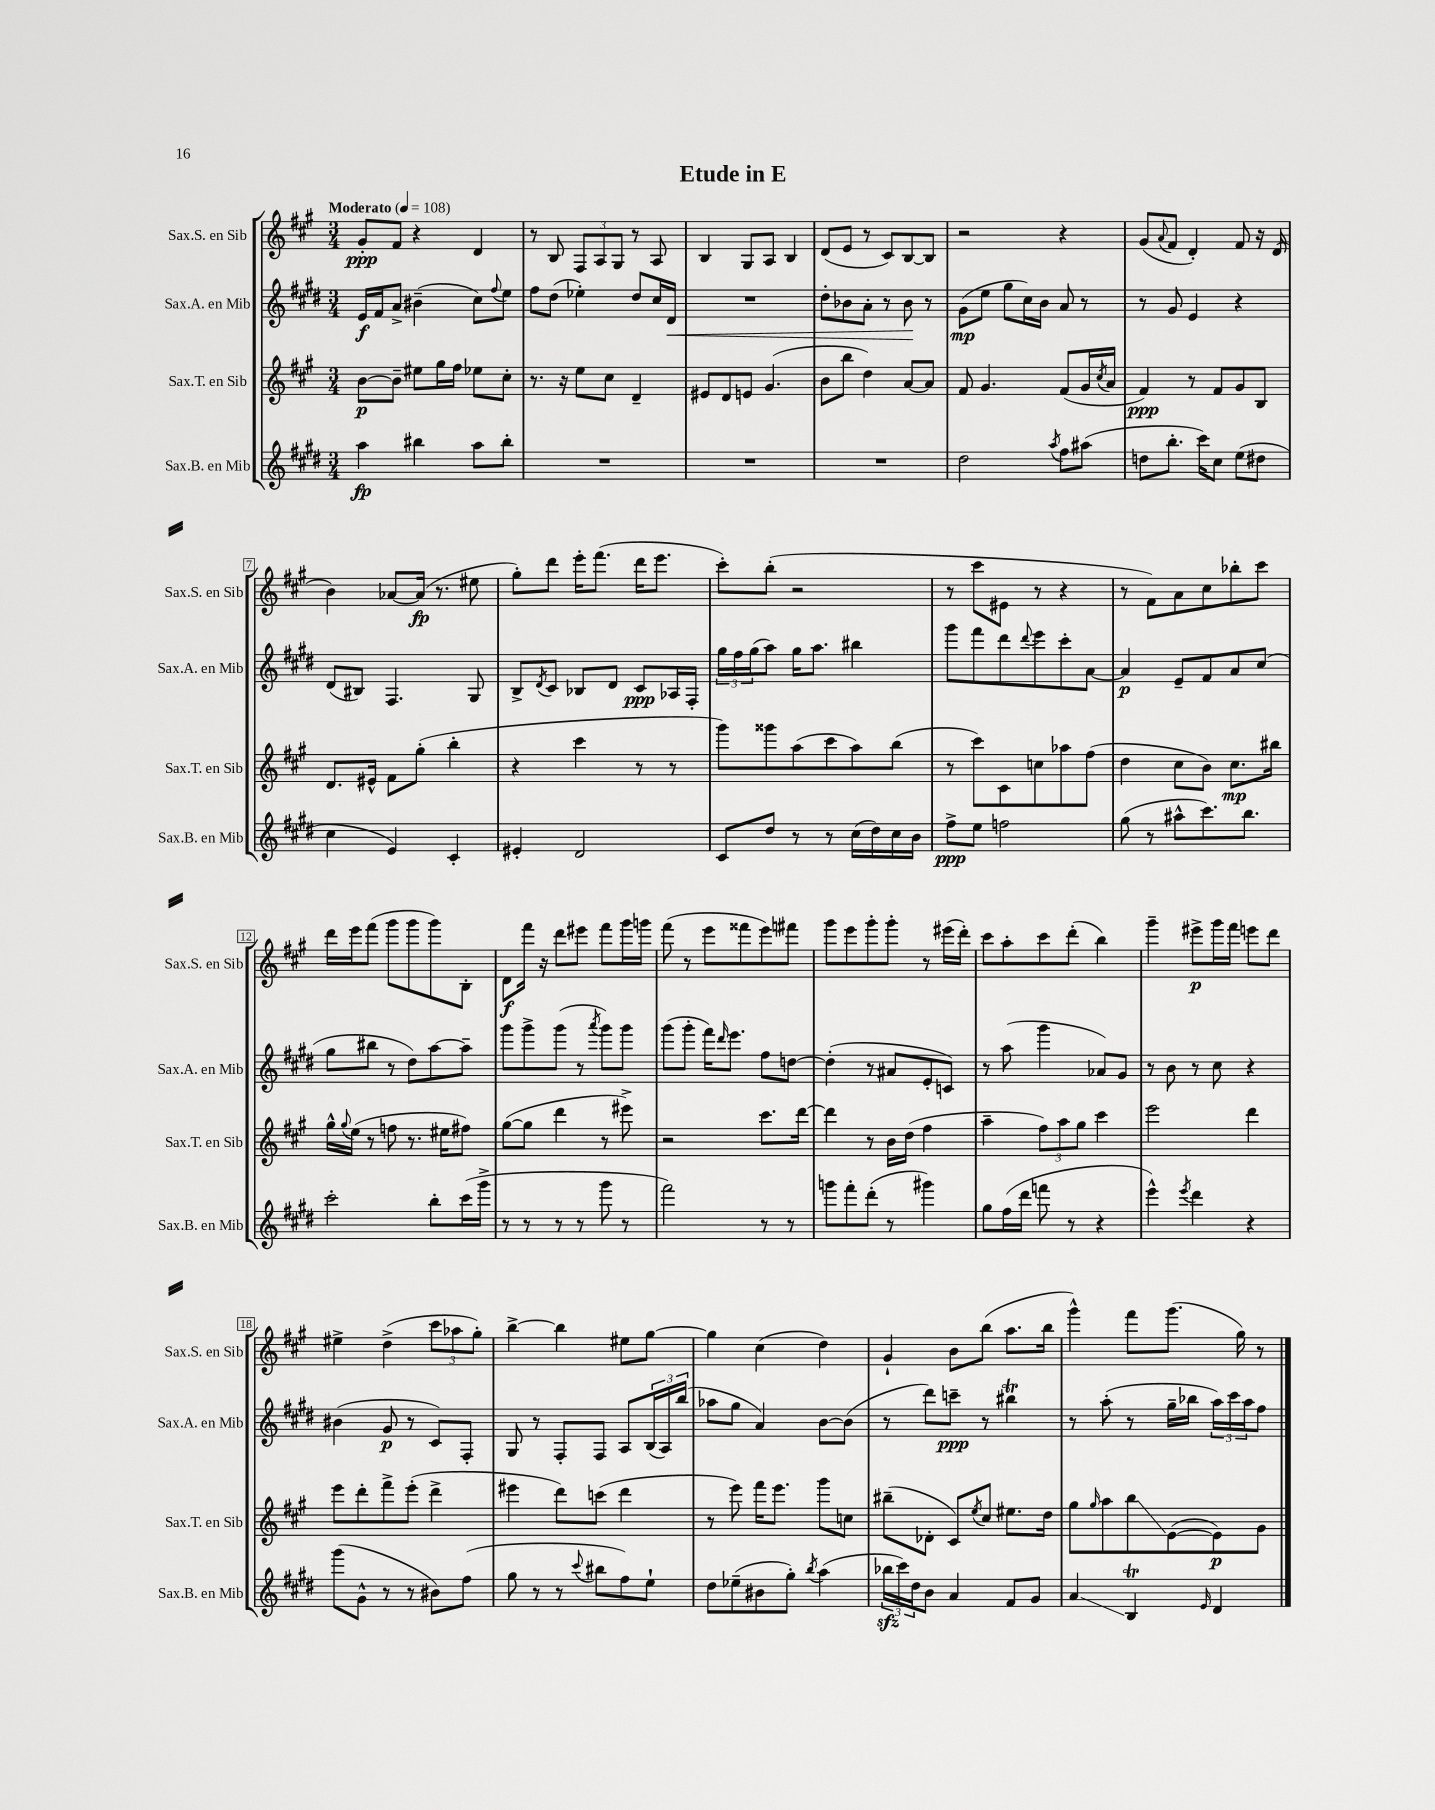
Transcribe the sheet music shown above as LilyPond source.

\header { title = "Etude in E" }
<<
\new StaffGroup <<
\new Staff = "s0" \with { instrumentName = "Sax.S. en Sib" shortInstrumentName = "Sax.S. en Sib" } {
    \clef treble \key a \major \numericTimeSignature \time 3/4 \tempo "Moderato" 4 = 108
    gis'8-.\ppp fis'8 r4 d'4 |
    r8 b8 \tuplet 3/2 { fis8 a8 gis8 } r8 a8 |
    b4 gis8 a8 b4 |
    d'8( e'8 r8 cis'8) b8~ b8 |
    r2 r4 |
    gis'8( \appoggiatura { a'8 } fis'8 d'4-.) fis'8 r16 d'16( |
    b'4) aes'8~ aes'16\fp( r8. eis''8 |
    gis''8-.) d'''8 e'''16-. fis'''8.( d'''16 e'''8. |
    cis'''8-.) b''8-.( r2 |
    r8 cis'''8 eis'8 r8 r4 |
    r8 fis'8) a'8 cis''8 bes''8-. cis'''8 |
    d'''16 e'''16 fis'''8( gis'''8 gis'''8 gis'''8) b8-. |
    d'8\f fis'''16 r16 d'''8 eis'''8 fis'''8 gis'''16 g'''16 |
    fis'''8( r8 e'''8 fisis'''8 e'''8) fis'''8 |
    gis'''8 e'''8 gis'''8-. gis'''8-. r8 eis'''16( d'''16-.) |
    cis'''8 a''8-. cis'''8 d'''8-.( b''4) |
    gis'''4-- eis'''8->\p gis'''16 fis'''16 e'''8 d'''8 |
    eis''4-> d''4->( \tuplet 3/2 { cis'''8 aes''8 gis''8-.) } |
    b''4~-> b''4 eis''8 gis''8~ |
    gis''4 cis''4( d''4) |
    gis'4-! b'8 b''8( a''8. b''16 |
    gis'''4-^) fis'''8 gis'''8.( gis''16) r8 \bar "|." |
}
\new Staff = "s1" \with { instrumentName = "Sax.A. en Mib" shortInstrumentName = "Sax.A. en Mib" } {
    \clef treble \key e \major \numericTimeSignature \time 3/4
    e'16\f fis'16 a'8-> bis'4--( cis''8) \appoggiatura { fis''8 } e''8 |
    fis''8 dis''8( ees''4-.) dis''8 cis''16 dis'16\< |
    R2. |
    dis''8-. bes'8 a'8-. r8 bes'8\! r8 |
    gis'8\mp( e''8 gis''8 cis''16) b'16 a'8 r8 |
    r8 gis'8 e'4 r4 |
    dis'8( bis8) fis4. gis8 |
    b8-> \acciaccatura { dis'8 } cis'8 bes8 dis'8 cis'8\ppp aes16 fis16-. |
    \tuplet 3/2 { gis''16 fis''16 gis''16( } a''8) gis''16 a''8. bis''4 |
    gis'''8 fis'''8 dis'''8 \appoggiatura { dis'''8 } e'''8 cis'''8-. a'8~ |
    a'4\p e'8-- fis'8 a'8 cis''8( |
    gis''8 bis''8 r8 dis''8) a''8~ a''8-- |
    gis'''8 gis'''8-> gis'''8( r8 \acciaccatura { a'''8 } gis'''8) gis'''8 |
    gis'''8( gis'''8-. fis'''16) \grace { dis'''16 } e'''8. fis''8 d''8~ |
    d''4-.( r8 ais'8 e'8-. c'8) |
    r8 a''8( gis'''4 aes'8) gis'8 |
    r8 b'8 r8 cis''8 r4 |
    bis'4( gis'8\p r8 cis'8) fis8-. |
    gis8 r8 fis8-. fis8 a8 \tuplet 3/2 { b16( a16) b''16( } |
    aes''8 gis''8 a'4) b'8~ b'8( |
    r8 dis'''8) c'''8--\ppp r8 bis''4\trill |
    r8 a''8-.( r8 gis''16-- bes''16 \tuplet 3/2 { a''16) cis'''16 a''16 } fis''8 \bar "|." |
}
\new Staff = "s2" \with { instrumentName = "Sax.T. en Sib" shortInstrumentName = "Sax.T. en Sib" } {
    \clef treble \key a \major \numericTimeSignature \time 3/4
    b'8~\p b'8-- eis''8 gis''16 fis''16 ees''8 cis''8-. |
    r8. r16 e''8 cis''8 d'4-- |
    eis'8 d'8 e'8 gis'4.( |
    b'8 b''8 d''4) a'8~ a'8 |
    fis'8 gis'4. fis'8( gis'16 \acciaccatura { cis''8 } a'16 |
    fis'4\ppp) r8 fis'8 gis'8 b8 |
    d'8. eis'16-^ fis'8 gis''8-.( b''4-. |
    r4 cis'''4 r8 r8 |
    gis'''8) gisis'''8 a''8( cis'''8 a''8) b''8( |
    r8 cis'''8) cis'8 c''8 aes''8 fis''8( |
    d''4 cis''8 b'8) cis''8.\mp bis''16 |
    gis''16-^ \appoggiatura { gis''8 } e''16( r8 f''8 r8. eis''16 fis''8) |
    gis''8~( gis''8 d'''4 r8 eis'''8->) |
    r2 cis'''8. d'''16~ |
    d'''4 r8 b'16 d''16( fis''4 |
    a''4-- \tuplet 3/2 { fis''8) a''8 gis''8 } cis'''4 |
    e'''2 d'''4 |
    e'''8 d'''8-. fis'''8-> e'''8-.( d'''4-> |
    eis'''4 d'''8) c'''8( d'''4 |
    r8 e'''8) fis'''16 e'''8. gis'''8 c''8 |
    bis''8--( des'8-. cis'8) \acciaccatura { e''8 } cis''8 eis''8. d''16 |
    gis''8 \grace { gis''16 } a''8 b''8\glissando e'8~( e'8\p) gis'8 \bar "|." |
}
\new Staff = "s3" \with { instrumentName = "Sax.B. en Mib" shortInstrumentName = "Sax.B. en Mib" } {
    \clef treble \key e \major \numericTimeSignature \time 3/4
    a''4\fp bis''4 a''8 bis''8-. |
    R2. |
    R2. |
    R2. |
    dis''2 \acciaccatura { a''8 } fis''8 ais''8( |
    d''8 b''8.-. cis'''16) cis''8 e''8( dis''8 |
    cis''4 e'4) cis'4-. |
    eis'4-. dis'2 |
    cis'8 dis''8 r8 r8 cis''16( dis''16) cis''16 b'16 |
    fis''8->\ppp e''8 f''2 |
    gis''8( r8 ais''8-^ cis'''8.) b''8. |
    cis'''2-. b''8-. cis'''16( gis'''16-> |
    r8 r8 r8 r8 gis'''8 r8 |
    fis'''2) r8 r8 |
    g'''8 fis'''8-. dis'''8-.( r8 gis'''4) |
    gis''8 fis''16( dis'''16 f'''8 r8 r4 |
    e'''4-^) \acciaccatura { e'''8 } dis'''4 r4 |
    gis'''8( gis'8-^ r8 r8 bis'8) fis''8( |
    gis''8 r8 r8 \appoggiatura { cis'''8 } bis''8 fis''8) e''8-! |
    dis''8 ees''8--( bis'8 gis''8-.) \acciaccatura { b''8 } a''4( |
    \tuplet 3/2 { bes''16\sfz cis'''16) dis''16 } b'8 a'4 fis'8 gis'8 |
    a'4\glissando b4\trill \grace { e'16 } dis'4 \bar "|." |
}
>>
>>
\layout { \context { \Score \override BarNumber.stencil = #(make-stencil-boxer 0.1 0.3 ly:text-interface::print) } }
